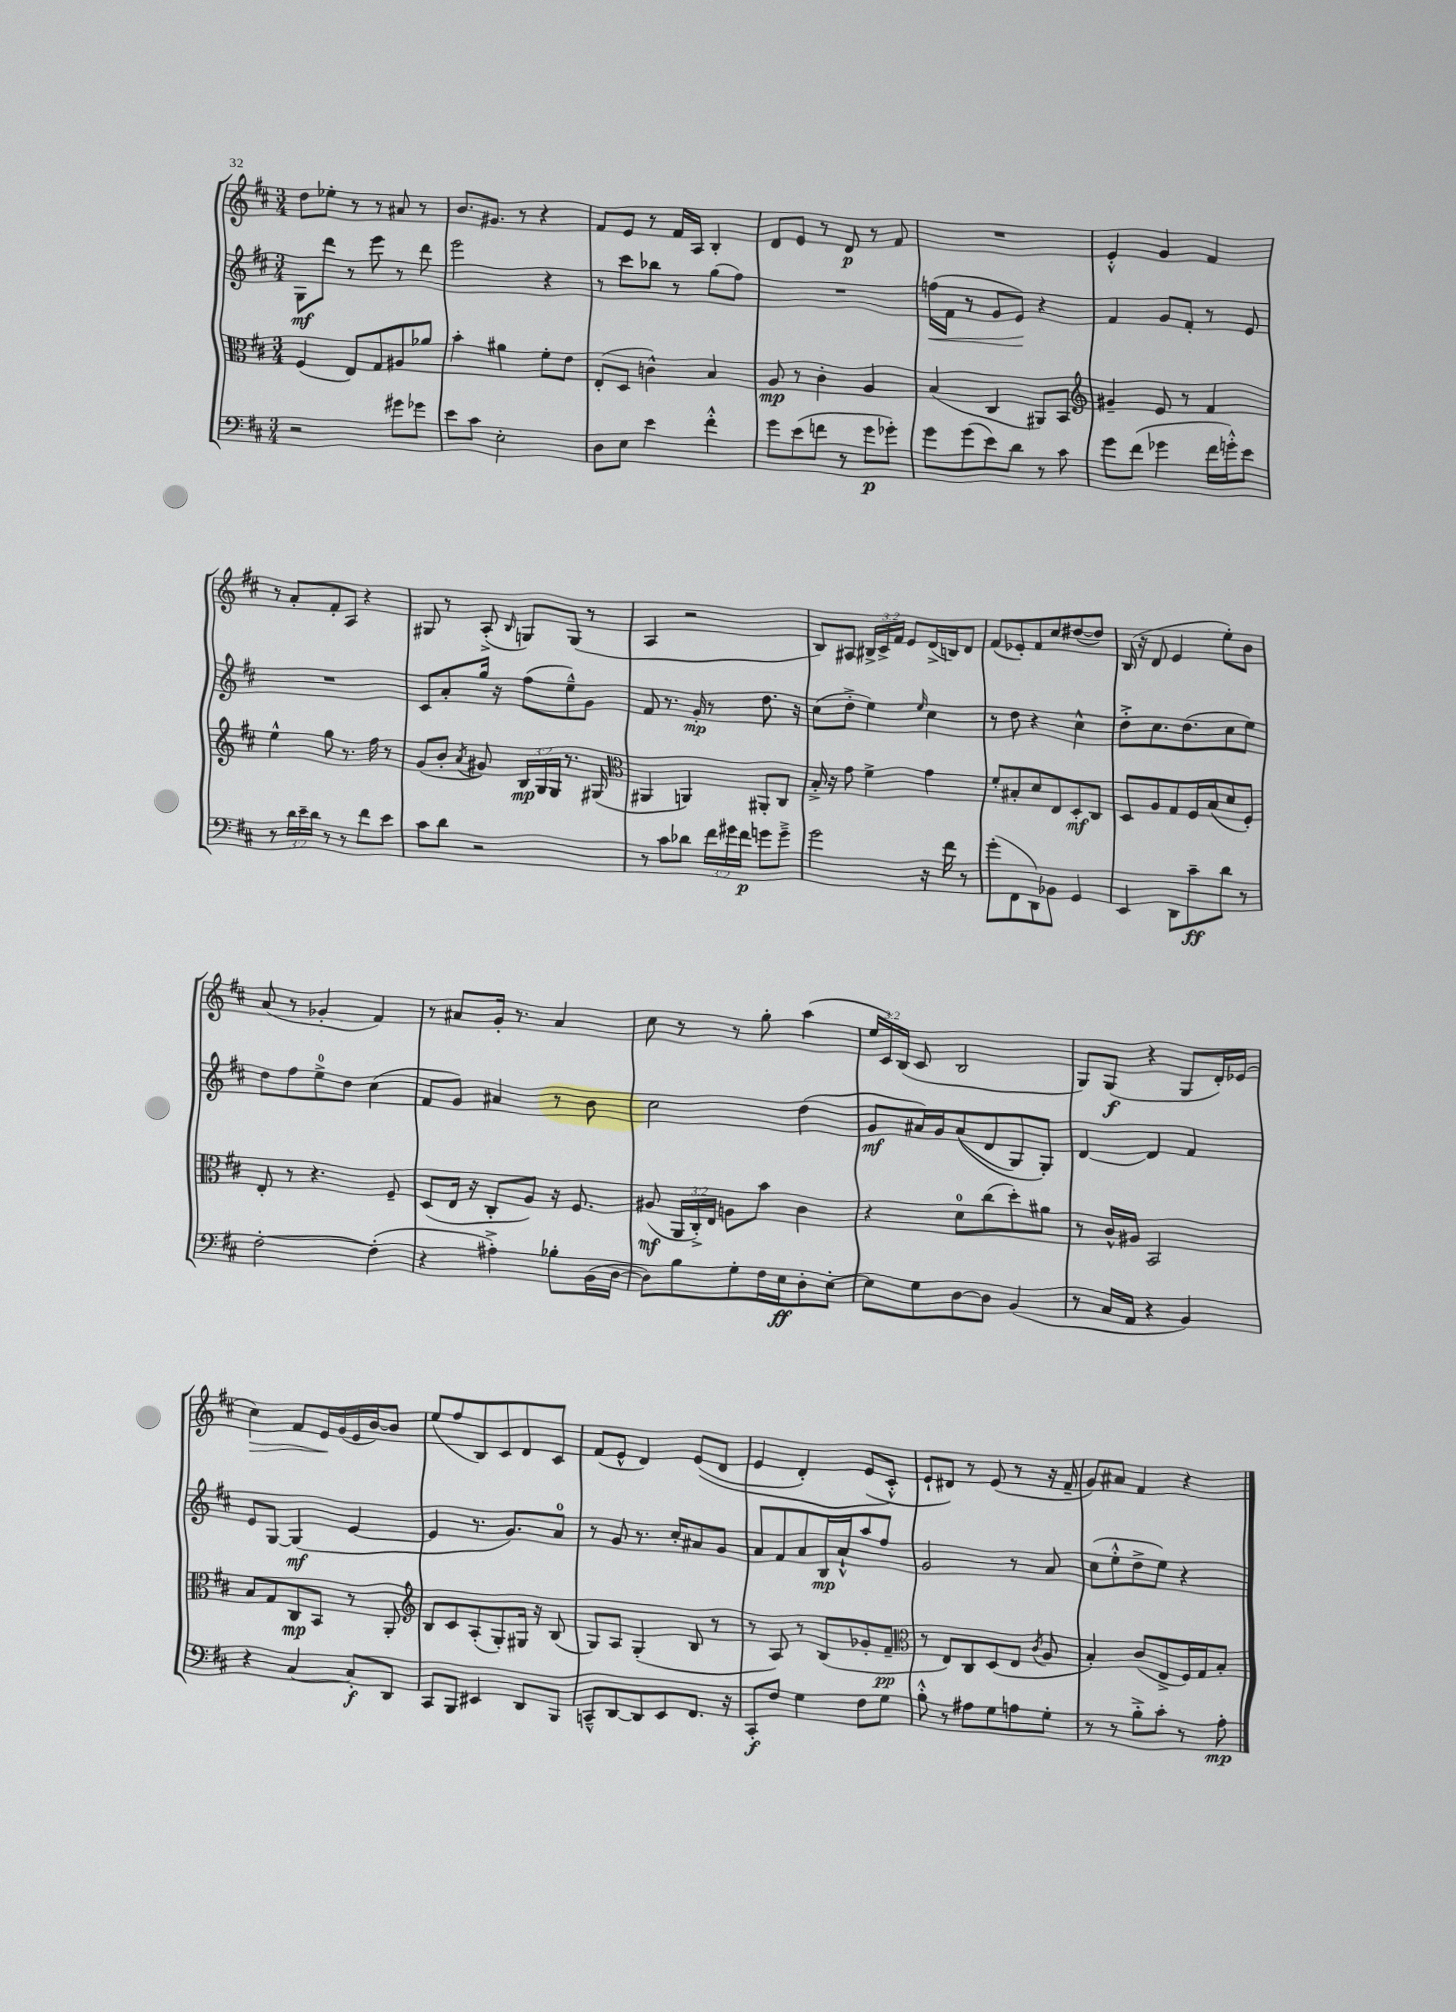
<<
\new StaffGroup <<
\new Staff = "s0" {
    \clef treble \key d \major \numericTimeSignature \time 3/4 \override Staff.TupletNumber.text = #tuplet-number::calc-fraction-text
    \autoBeamOff d''8[ ees''8]-. r8 r8 ais'8 r8 |
    b'8.[ gis'8.] r8 r4 |
    fis'8[ e'8] r8 fis'16[ a16] b4-. |
    d'8[ e'8] r8 d'8\p r8 fis'8 |
    R2. |
    e'4-.-^ g'4 fis'4 |
    r8 a'8[-. fis'8-. a8] r4 |
    gis8 r8 a8-.->( \grace { b16 } g8[) g8]( r8 |
    a4 r2 |
    b8[) ais8] \tuplet 3/2 { bis16[-> cis'16-> fis'16] } e'8[ d'16->( b16) d'8] |
    fis'8[( ees'8-.) fis'8 cis''8 dis''8~( dis''8]) |
    b16( r16 d'8 e'4 e''8[-.) b'8] |
    a'8( r8 ges'4-. fis'4) |
    r8 ais'8[ g'16]-. r8. ais'4 |
    cis''8 r8 r8 g''8-. a''4( |
    \tuplet 3/2 { e''16[ cis'16) b16]( } cis'8 b2 |
    g8[) g8]\f( r4 g8[ d'16-.) ees'16]( |
    cis''4\>) fis'8[ e'16\! g'16( e'16 b'16~) b'8] |
    e''8[( fis''8 b8) cis'8 d'8 cis'8] |
    fis'8[( e'8]-^ d'4) e'8[(\( d'8] |
    e'4 d'4-.) e'8[( cis'8]-.-^\) |
    e'8[-! dis'8]) r8 e'8( r8 r16 fis'16-- |
    g'8[) ais'8] fis'4 r4 \bar "|." |
}
\new Staff = "s1" {
    \clef treble \key d \major \numericTimeSignature \time 3/4
    \autoBeamOff g8[\mf d'''8] r8 e'''8 r8 d'''8 |
    e'''2 r4 |
    r8 cis'''8[ bes''8] r8 g''8[( fis''8]) |
    R2. |
    f''16[\<( fis'16] r8 g'8[ e'8]\!) r4 |
    fis'4 g'8[ fis'8]-. r8 e'8 |
    R2. |
    cis'8[ a'8-. g''16] r16 fis''8[( e''8---^) g'8] |
    fis'8 r8. g'16-.\mp r8 d''8. r16 |
    cis''8[( d''8]-.-> e''4) \grace { e''16 } cis''4 |
    r8 d''8 r4 cis''4-^ |
    d''8[-.-> cis''8. d''8.( cis''8 e''8]) |
    d''8[ fis''8 e''8-0-> d''8] cis''4( |
    fis'8[ g'8]) ais'4 r8 b'8 |
    cis''2 d''4( |
    g'8[\mf ais'16) g'16 ais'8(\( d'8 g8) g8]-.\) |
    d'4~ d'4 fis'4 |
    e'8[ g8]~ g4\mf( e'4~ |
    e'4 r8. g'8.[) a'8]-0 |
    r8 g'8 r8. cis''16[-. ais'8 g'8] |
    a'8[ fis'8 a'8 b16\mp a'16-!-^ a''8 fis''8] |
    g'2 r8 a'8 |
    cis''8[( e''8-.-^ d''8-> e''8]) r4 \bar "|." |
}
\new Staff = "s2" {
    \clef alto \key d \major \numericTimeSignature \time 3/4 \override Staff.TupletNumber.text = #tuplet-number::calc-fraction-text
    \autoBeamOff fis4( e8[) g8 ais8 aes'8] |
    b'4-. ais'4 fis'8[-. e'8] |
    e8[-.( d8] c'4-^) b4 |
    a8\mp r8 cis'4-. a4 |
    b4( cis4 ais,8[) b,8] |
    \clef treble gis'4-- e'8 r8 fis'4 |
    e''4-^ g''8 r8. fis''16 r8 |
    g'8[( b'8]-. \acciaccatura { a'8 } gis'8) \tuplet 3/2 { b16[\mp g16 g16] } r8. gis16( |
    \clef alto ais,4 a,4) ais,8[-. cis8] |
    b16-.-> r16 g'8 fis'4-> g'4 |
    fis'8[-. bis8-. d'8 e8 d8-.\mf cis8] |
    d8[ a8 g8 fis16 b16( d'8 fis8]-.) |
    e8-. r8 r4. fis8-- |
    d8[( e16] r16 cis8[-. a8]) r16 fis8. |
    ais8\mf( \tuplet 3/2 { a,16[ cis16-.->) e16] } a8[ b'8] cis'4 |
    r4 d'8[-0 cis''8( d''8-.) ais'8] |
    r8 cis'16[-^ ais16] b,2 |
    b8[ g8 cis8\mp b,8] r8 a,8-. |
    \clef treble b8[ cis'8 a8-.( g8-.) gis16] r16 b8( |
    g8[) a8] g4-.( b8 r8 |
    r8 a8) r8 b8[( ges'8-. fis'8]--\pp |
    \clef alto r8 e8[) cis8 d8( e8] \acciaccatura { cis'8 } a8 |
    b4-.) cis'8[( e8-> fis16) g16 b8]-. \bar "|." |
}
\new Staff = "s3" {
    \clef bass \key d \major \numericTimeSignature \time 3/4 \override Staff.TupletNumber.text = #tuplet-number::calc-fraction-text
    \autoBeamOff r2 gis'8[ ges'8] |
    e'8[ cis'8] e2-. |
    d8[ e8] e'4 fis'4-.-^ |
    g'8[ e'8( f'8] r8 g'8[\p ges'8]-.) |
    g'8[ g'8( e'8) d'8] r8 cis'8 |
    g'8[ fis'8]( ges'4 fis'16[ g'16-.-^) e'8] |
    r8 \tuplet 3/2 { d'16[ e'16-- d'16] } r8 r8 fis'8[ e'8] |
    cis'8[ d'8] r2 |
    r8 cis'8[ des'8] \tuplet 3/2 { fis'16[ gis'16 fis'16]\p } g'8[ g'8]---> |
    g'2 r16 fis'16 r8 |
    g'8[-.( fis,8 d,8) bes,8] g,4 |
    e,4 d,8[ cis'8--\ff d'8] r8 |
    fis2~-. fis4-.( |
    r4 ais4-.->) bes8[-. b,16( d16]~ |
    d8[) b8 g8-. fis16 e16\ff d8-. e8]~-. |
    e8[ g8 d8~ d8] b,4( |
    r8 cis16[ a,16] r4 b,4) |
    r4 cis4~ cis8[-.\f d,8] |
    cis,8[ b,,8] eis,4 d,8[ b,,8] |
    c,8[---^ d,8~ d,8 e,8 fis,8.] r16 |
    cis,8[-.\f fis8] g4 fis8[ g8] |
    b8-.-^ r8 ais8[ g8 a8 g8]-. |
    r8 r8 b8[-.-> cis'8]-. r8 a8-.\mp \bar "|." |
}
>>
>>
\layout { \context { \Score \remove "Bar_number_engraver" } }
